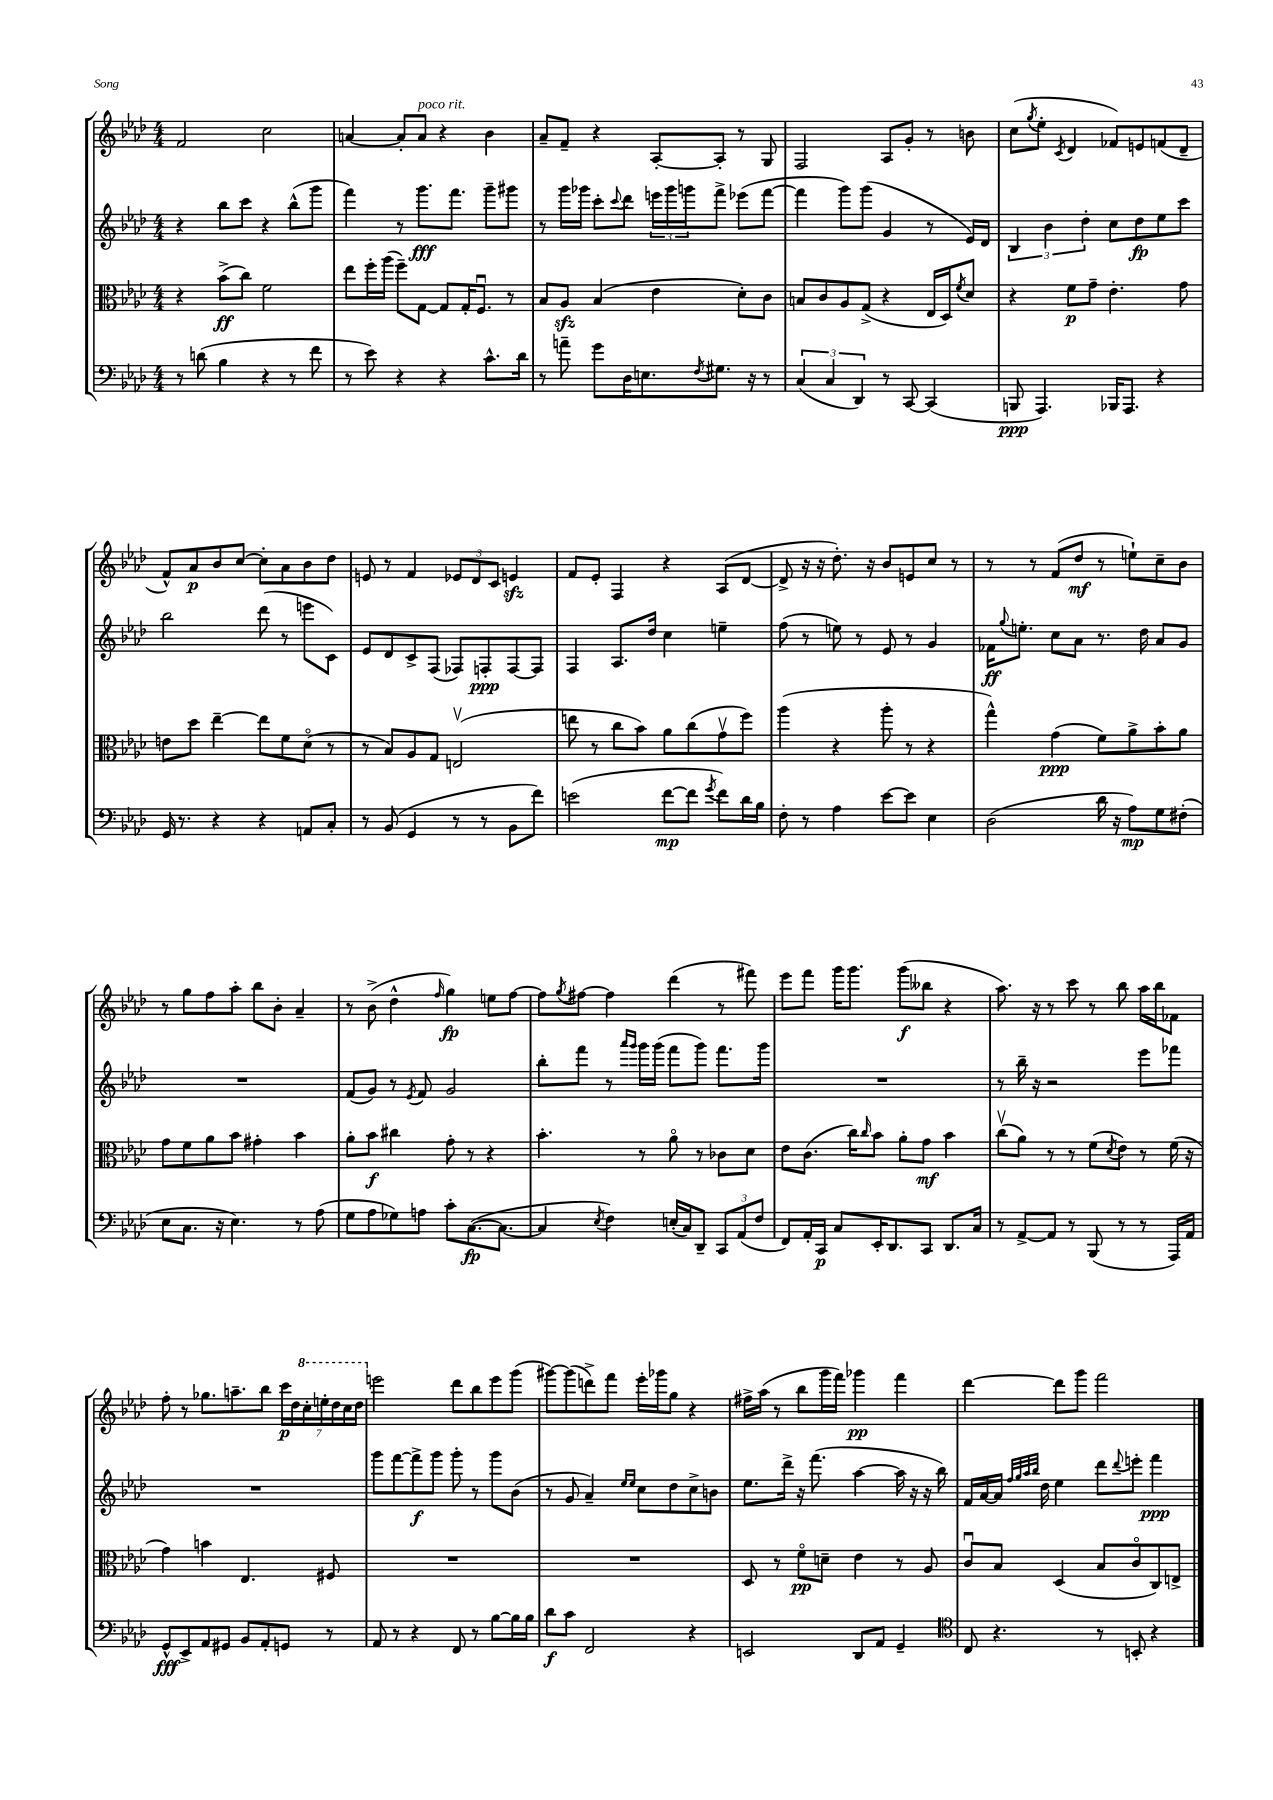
<<
\new StaffGroup <<
\new Staff = "s0" {
    \clef treble \key aes \major \numericTimeSignature \time 4/4
    f'2 c''2 |
    a'4~ a'8-. a'8^\markup { \italic "poco rit." } r4 bes'4 |
    aes'8-- f'8-- r4 aes8~-. aes8-. r8 g8 |
    f2 aes8 g'8-. r8 b'8 |
    c''8( \acciaccatura { g''8 } ees''8-. \acciaccatura { c'8 } des'4 fes'8) e'8 f'8( des'8-- |
    f'8-^) aes'8\p bes'8 c''8~ c''8-. aes'8 bes'8 des''8 |
    e'8 r8 f'4 \tuplet 3/2 { ees'8 des'8 c'8 } e'4\sfz |
    f'8 ees'8-. f4 r4 aes8( des'8~ |
    des'8-> r16 r16 des''8.-.) r16 bes'8 e'8 c''8 r8 |
    r8 r8 f'8( des''8\mf r8 e''8-!) c''8-- bes'8 |
    r8 g''8 f''8 aes''8-. bes''8 bes'8-. aes'4-- |
    r8 bes'8->( des''4-^ \grace { f''16 } g''4\fp) e''8 f''8~ |
    f''8 \acciaccatura { g''8 } fis''8~ fis''4 des'''4( r8 fis'''8) |
    ees'''8 f'''8 g'''16 g'''8. g'''8\f( beses''8 r4 |
    aes''8.) r16 r8 c'''8 r8 bes''8 aes''16 bes''16 fes'8 |
    f''8-. r8 ges''8. a''8.-- bes''8 \tuplet 7/4 { c'''16\p des''16 \ottava #1 c'''16-. e'''16-. des'''16 c'''16 des'''16 \ottava #0 } |
    e'''2 des'''8 bes''8 e'''8 g'''8( |
    gis'''8~) gis'''8( d'''8->) f'''8 ees'''16-. ges'''16 g''8 r4 |
    fis''16-> aes''16( r8 bes''8 g'''16 f'''16) ges'''4\pp f'''4 |
    des'''4~ des'''8 g'''8 f'''2 \bar "|." |
}
\new Staff = "s1" {
    \clef treble \key aes \major \numericTimeSignature \time 4/4
    r4 bes''8 c'''8 r4 bes''8-^( g'''8 |
    f'''4) r8 g'''8.\fff f'''8. g'''8-- gis'''8 |
    r8 g'''16 ges'''16 c'''8-. \appoggiatura { c'''8 } des'''8 \tuplet 3/2 { e'''16 ges'''16 g'''16 } f'''8-> ees'''8( f'''8~ |
    f'''4 g'''8) g'''8( g'4 r8 ees'16) des'16 |
    \tuplet 3/2 { bes4 bes'4 des''4-. } c''8 des''8\fp ees''8 c'''8 |
    bes''2 des'''8( r8 e'''8 c'8) |
    ees'8 des'8 c'8-> f8( fes8) f8-.\ppp f8~ f8 |
    f4 aes8. des''16 c''4 e''4-- |
    f''8( r8 e''8) r8 ees'8 r8 g'4 |
    fes'16\ff \appoggiatura { g''8 } e''8.-. c''8 aes'8 r8. des''16 aes'8 g'8 |
    R1 |
    f'8( g'8) r8 \acciaccatura { ees'8 } f'8 g'2 |
    bes''8-. f'''8 r8 \grace { aes'''16 g'''16 } g'''16 g'''16( f'''8 g'''8) f'''8. g'''16 |
    R1 |
    r8 bes''16-- r16 r2 ees'''8 fes'''8 |
    R1 |
    g'''8 f'''8~ f'''8->\f g'''8 g'''8-. r8 g'''8 bes'8( |
    r8 g'8 aes'4--) \grace { ees''16 ees''16 } c''8 des''8 c''8-> b'8 |
    ees''8. des'''16-> r16 f'''8.( aes''4~ aes''16 r16 r16 bes''16) |
    f'16 aes'16~ aes'16 \grace { f''32 g''32 aes''32 bes''32 } des''16 ees''4 des'''8 \appoggiatura { des'''8 } e'''8-. f'''4\ppp \bar "|." |
}
\new Staff = "s2" {
    \clef alto \key aes \major \numericTimeSignature \time 4/4
    r4 bes'8->\ff( c''8) f'2 |
    ees''8 f''16-. aes''16( f''8--) g8~ g8 g16-. f8.\downbow r8 |
    bes8 aes8\sfz bes4( ees'4 des'8-.) c'8 |
    b8 c'8 aes8 g8->( r4 ees16 des16) \acciaccatura { f'8 } des'8 |
    r4 f'8\p g'8-- ees'4.-. g'8 |
    e'8 des''8 ees''4~-- ees''8 f'8 des'8\flageolet( r8 |
    r8 bes8) aes8 g8 e2\upbow( |
    e''8 r8 c''8 bes'8) aes'8 c''8( g'8\upbow f''8) |
    aes''4( r4 aes''8-. r8 r4 |
    g''4-^) g'4\ppp( f'8) aes'8-> bes'8-. aes'8 |
    g'8 f'8 aes'8 bes'8 gis'4-. bes'4 |
    aes'8-. bes'8\f cis''4 g'8-. r8 r4 |
    bes'4.-. r8 aes'8\flageolet r8 ces'8 des'8 |
    ees'8 c'8.( c''16) \grace { c''16 } bes'8 aes'8-. g'8\mf bes'4 |
    c''8\upbow( aes'8) r8 r8 f'8( \acciaccatura { des'8 } ees'8) r8 f'16( r16 |
    g'4) b'4 ees4. fis8 |
    R1 |
    R1 |
    des8 r8 f'8\flageolet\pp d'8-- ees'4 r8 aes8 |
    c'8\downbow bes8 des4( bes8 c'8\flageolet c8) e8-> \bar "|." |
}
\new Staff = "s3" {
    \clef bass \key aes \major \numericTimeSignature \time 4/4
    r8 d'8( bes4 r4 r8 f'8 |
    r8 ees'8) r4 r4 c'8.-^ des'16 |
    r8 a'8-- g'8 des16 e8. \acciaccatura { f8 } gis8. r16 r8 |
    \tuplet 3/2 { c4( c4 des,4) } r8 c,8~ c,4( |
    b,,8\ppp aes,,4.) bes,,16 aes,,8. r4 |
    g,16 r8. r4 r4 a,8 c8-. |
    r8 bes,8( g,4 r8 r8 bes,8 f'8) |
    e'2( f'8~\mp f'8 \acciaccatura { g'8 } f'8) des'16 bes16 |
    f8-. r8 aes4 ees'8~ ees'8 ees4 |
    des2( des'16 r16 aes8\mp) g8 fis8-.( |
    ees8 c8. r16 ees4.) r8 aes8( |
    g8 aes8 ges8) a8 c'8-. c8.~\fp( c8.~ |
    c4 \acciaccatura { ees8 } f4) e16-.( c16) des,8-- \tuplet 3/2 { c,8 aes,8( f8 } |
    f,8) aes,16-. c,16\p c8 ees,16-. des,8. c,8 des,8. c16 |
    r8 aes,8~-> aes,8 r8 bes,,8( r8 r8 aes,,16) aes,16 |
    g,8-^\fff ees,8-> aes,8 gis,8 bes,8 aes,8-. g,8 r8 |
    aes,8 r8 r4 f,8 r8 bes8~ bes16 bes16 |
    des'8\f c'8 f,2 r4 |
    e,2 des,8 aes,8 g,4-- |
    \clef tenor c8 r4. r8 b,8-. r4 \bar "|." |
}
>>
>>
\layout { \context { \Score \remove "Bar_number_engraver" } }
